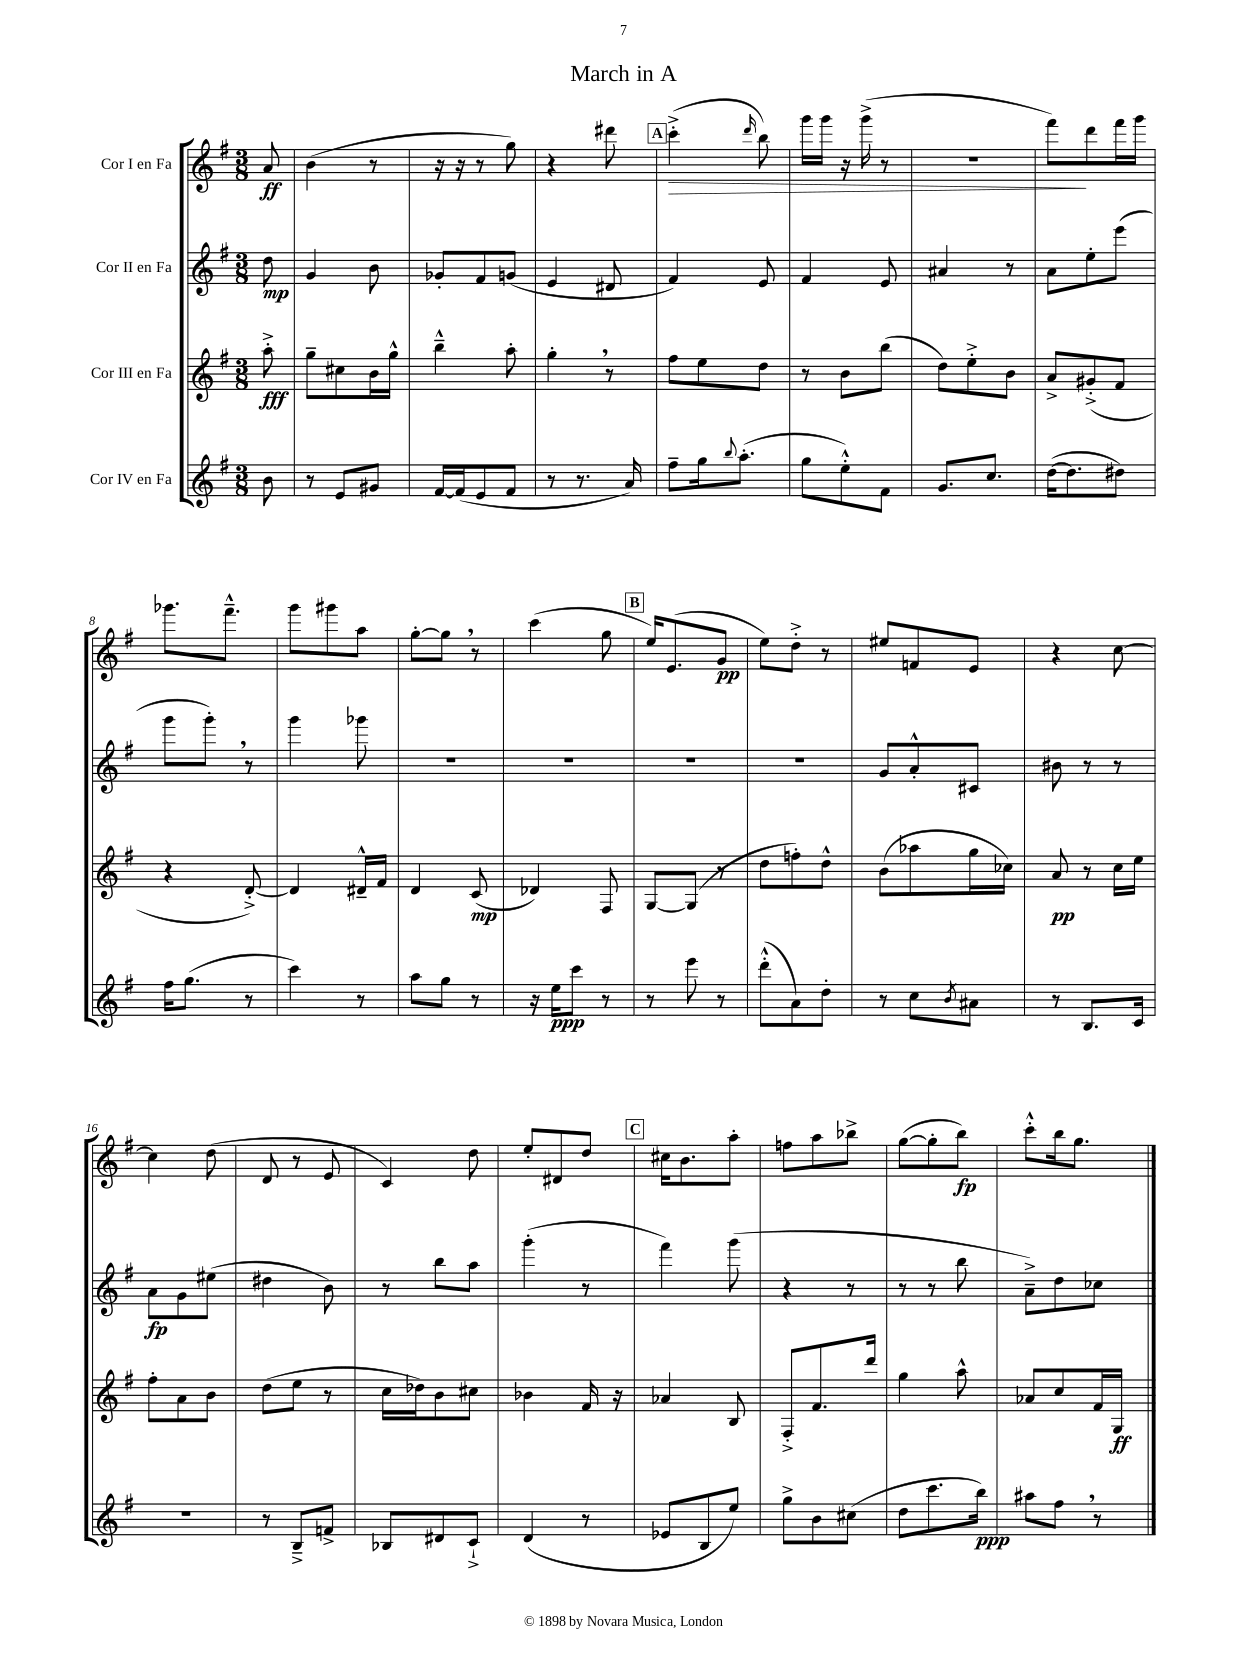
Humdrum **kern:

**kern	**dynam	**kern	**dynam	**kern	**dynam	**kern	**dynam
*part4	*part4	*part3	*part3	*part2	*part2	*part1	*part1
*staff4	*staff4	*staff3	*staff3	*staff2	*staff2	*staff1	*staff1
*I"Cor IV en Fa	*	*I"Cor III en Fa	*	*I"Cor II en Fa	*	*I"Cor I en Fa	*
*clefG2	*	*clefG2	*	*clefG2	*	*clefG2	*
*k[f#]	*	*k[f#]	*	*k[f#]	*	*k[f#]	*
*M3/8	*	*M3/8	*	*M3/8	*	*M3/8	*
=	=	=	=	=	=	=	=
8b\	.	8aa'^\	fff	8dd\	mp	8a/	ff
=1	=1	=1	=1	=1	=1	=1	=1
8r	.	8gg~\L	.	4g/	.	(4b\	.
8e/L	.	8cc#X\	.	.	.	.	.
8g#X/J	.	16b\L	.	8b\	.	8r	.
.	.	16gg^^\JJ	.	.	.	.	.
=2	=2	=2	=2	=2	=2	=2	=2
[16f#/LL	.	4bb~^^\	.	8g-X'/L	.	16r	.
(16f#/J]	.	.	.	.	.	16r	.
8e/	.	.	.	8f#/	.	8r	.
8f#/J	.	8aa'\	.	(8gn/J	.	8gg\)	.
=3	=3	=3	=3	=3	=3	=3	=3
8r	.	4gg',\	.	4e/	.	4r	.
8.r	.	.	.	.	.	.	.
.	.	8r	.	8d#X/	.	8ddd#X\	.
16a/)	.	.	.	.	.	.	.
!!LO:REH:place=s1:t=A
=4	=4	=4	=4	=4	=4	=4	=4
!	!	!	!	!	!	!	!LO:HP:b
8ff#~\L	.	8ff#\L	.	4f#/)	.	(4ccc'^\	>
16gg\k	.	8ee\	.	.	.	.	.
8qqbb/	.	.	.	.	.	.	.
(8.aa'\J	.	.	.	.	.	.	.
.	.	.	.	.	.	16qqddd/	.
.	.	8dd\J	.	8e/	.	8bb\)	.
=5	=5	=5	=5	=5	=5	=5	=5
8gg\L	.	8r	.	4f#/	.	16ggg\LL	.
.	.	.	.	.	.	16ggg\JJ	.
8ee'^^\)	.	8b\L	.	.	.	16r	.
.	.	.	.	.	.	(16ggg^\	.
8f#\J	.	(8bb\J	.	8e/	.	8r	.
=6	=6	=6	=6	=6	=6	=6	=6
8.g/L	.	8dd\L)	.	4a#X/	.	4.r	.
.	.	8ee'^\	.	.	.	.	.
8.cc/J	.	.	.	.	.	.	.
.	.	8b\J	.	8r	.	.	.
=7	=7	=7	=7	=7	=7	=7	=7
([16dd\KL	.	8a^/L	.	8a\L	.	8fff#\L)	.
8.dd\]	.	.	.	.	.	.	.
.	.	(8g#X'^/	.	8ee'\	.	8ddd\	]
8dd#X\J)	.	8f#/J	.	(8eee\J	.	16fff#\L	.
.	.	.	.	.	.	16ggg\JJ	.
!!LO:LB:g=z
=8	=8	=8	=8	=8	=8	=8	=8
16ff#\KL	.	4r	.	8ggg\L	.	8.ggg-X\L	.
(8.gg\J	.	.	.	.	.	.	.
.	.	.	.	8ggg',\J)	.	.	.
.	.	.	.	.	.	8.fff#~^^\J	.
8r	.	[8d'^/)	.	8r	.	.	.
=9	=9	=9	=9	=9	=9	=9	=9
4ccc\)	.	4d/]	.	4ggg\	.	8ggg\L	.
.	.	.	.	.	.	8ggg#X\	.
8r	.	16d#X~^^/LL	.	8ggg-X\	.	8aa\J	.
.	.	16f#/JJ	.	.	.	.	.
=10	=10	=10	=10	=10	=10	=10	=10
8aa\L	.	4d/	.	4.r	.	[8gg'\L	.
8gg\J	.	.	.	.	.	8gg,\J]	.
8r	.	(8c/	mp	.	.	8r	.
=11	=11	=11	=11	=11	=11	=11	=11
16r	.	4d-X/)	.	4.r	.	(4ccc\	.
16ee\KL	ppp	.	.	.	.	.	.
8ccc\J	.	.	.	.	.	.	.
8r	.	8F#/	.	.	.	8gg\	.
!!LO:REH:place=s1:t=B
=12	=12	=12	=12	=12	=12	=12	=12
8r	.	[8G/L	.	4.r	.	16ee/KL)	.
.	.	.	.	.	.	(8.e/	.
8eee\	.	(8G/J]	.	.	.	.	.
8r	.	8r	.	.	.	8g/J	pp
=13	=13	=13	=13	=13	=13	=13	=13
(8ddd'^^\L	.	8dd\L	.	4.r	.	8ee\L)	.
8a\)	.	8ffn'\)	.	.	.	8dd'^\J	.
8dd'\J	.	8dd^^\J	.	.	.	8r	.
=14	=14	=14	=14	=14	=14	=14	=14
8r	.	(8b\L	.	8g/L	.	8ee#X/L	.
8cc\L	.	8aa-X\	.	8a'^^/	.	8fn/	.
8qb/	.	.	.	.	.	.	.
8a#X\J	.	16gg\L	.	8c#X/J	.	8e/J	.
.	.	16cc-X\JJ)	.	.	.	.	.
=15	=15	=15	=15	=15	=15	=15	=15
8r	.	8a/	pp	8b#X\	.	4r	.
8.B/L	.	8r	.	8r	.	.	.
.	.	16cc\LL	.	8r	.	[8cc\	.
16c/Jk	.	16ee\JJ	.	.	.	.	.
!!LO:LB:g=z
=16	=16	=16	=16	=16	=16	=16	=16
4.r	.	8ff#'\L	.	8a\L	fp	4cc\]	.
.	.	8a\	.	8g\	.	.	.
.	.	8b\J	.	(8ee#X\J	.	(8dd\	.
=17	=17	=17	=17	=17	=17	=17	=17
8r	.	(8dd\L	.	4dd#X\	.	8d/	.
8B~^/L	.	8ee\J	.	.	.	8r	.
8fn^/J	.	8r	.	8b\)	.	8e/	.
=18	=18	=18	=18	=18	=18	=18	=18
8B-X/L	.	16cc\LL	.	8r	.	4c/)	.
.	.	16dd-X\J)	.	.	.	.	.
8d#X/	.	8b\	.	8bb\L	.	.	.
8c`^/J	.	8cc#X\J	.	8aa\J	.	8dd\	.
=19	=19	=19	=19	=19	=19	=19	=19
(4d/	.	4b-X\	.	(4ggg'\	.	8ee'/L	.
.	.	.	.	.	.	8d#X/	.
8r	.	16f#/	.	8r	.	8dd/J	.
.	.	16r	.	.	.	.	.
!!LO:REH:place=s1:t=C
=20	=20	=20	=20	=20	=20	=20	=20
8e-X/L	.	4a-X/	.	4fff#\)	.	16cc#X\KL	.
.	.	.	.	.	.	8.b\	.
8B/	.	.	.	.	.	.	.
8ee/J)	.	8B/	.	(8ggg\	.	8aa'\J	.
=21	=21	=21	=21	=21	=21	=21	=21
8gg^\L	.	8F#'^/L	.	4r	.	8ffn\L	.
8b\	.	8.f#/	.	.	.	8aa\	.
(8cc#X\J	.	.	.	8r	.	8bb-X^\J	.
.	.	16ddd/Jk	.	.	.	.	.
=22	=22	=22	=22	=22	=22	=22	=22
8dd\L	.	4gg\	.	8r	.	([8gg\L	.
8.ccc\	.	.	.	8r	.	8gg'\]	.
.	.	8aa^^\	.	8bb\	.	8bb\J)	fp
16bb\Jk)	ppp	.	.	.	.	.	.
=23	=23	=23	=23	=23	=23	=23	=23
8aa#X\L	.	8a-X/L	.	8a~^\L)	.	8ccc'^^\L	.
8ff#,\J	.	8cc/	.	8dd\	.	16bb\k	.
.	.	.	.	.	.	8.gg\J	.
8r	.	16f#/L	.	8cc-X\J	.	.	.
.	.	16G/JJ	ff	.	.	.	.
==	==	==	==	==	==	==	==
*-	*-	*-	*-	*-	*-	*-	*-
